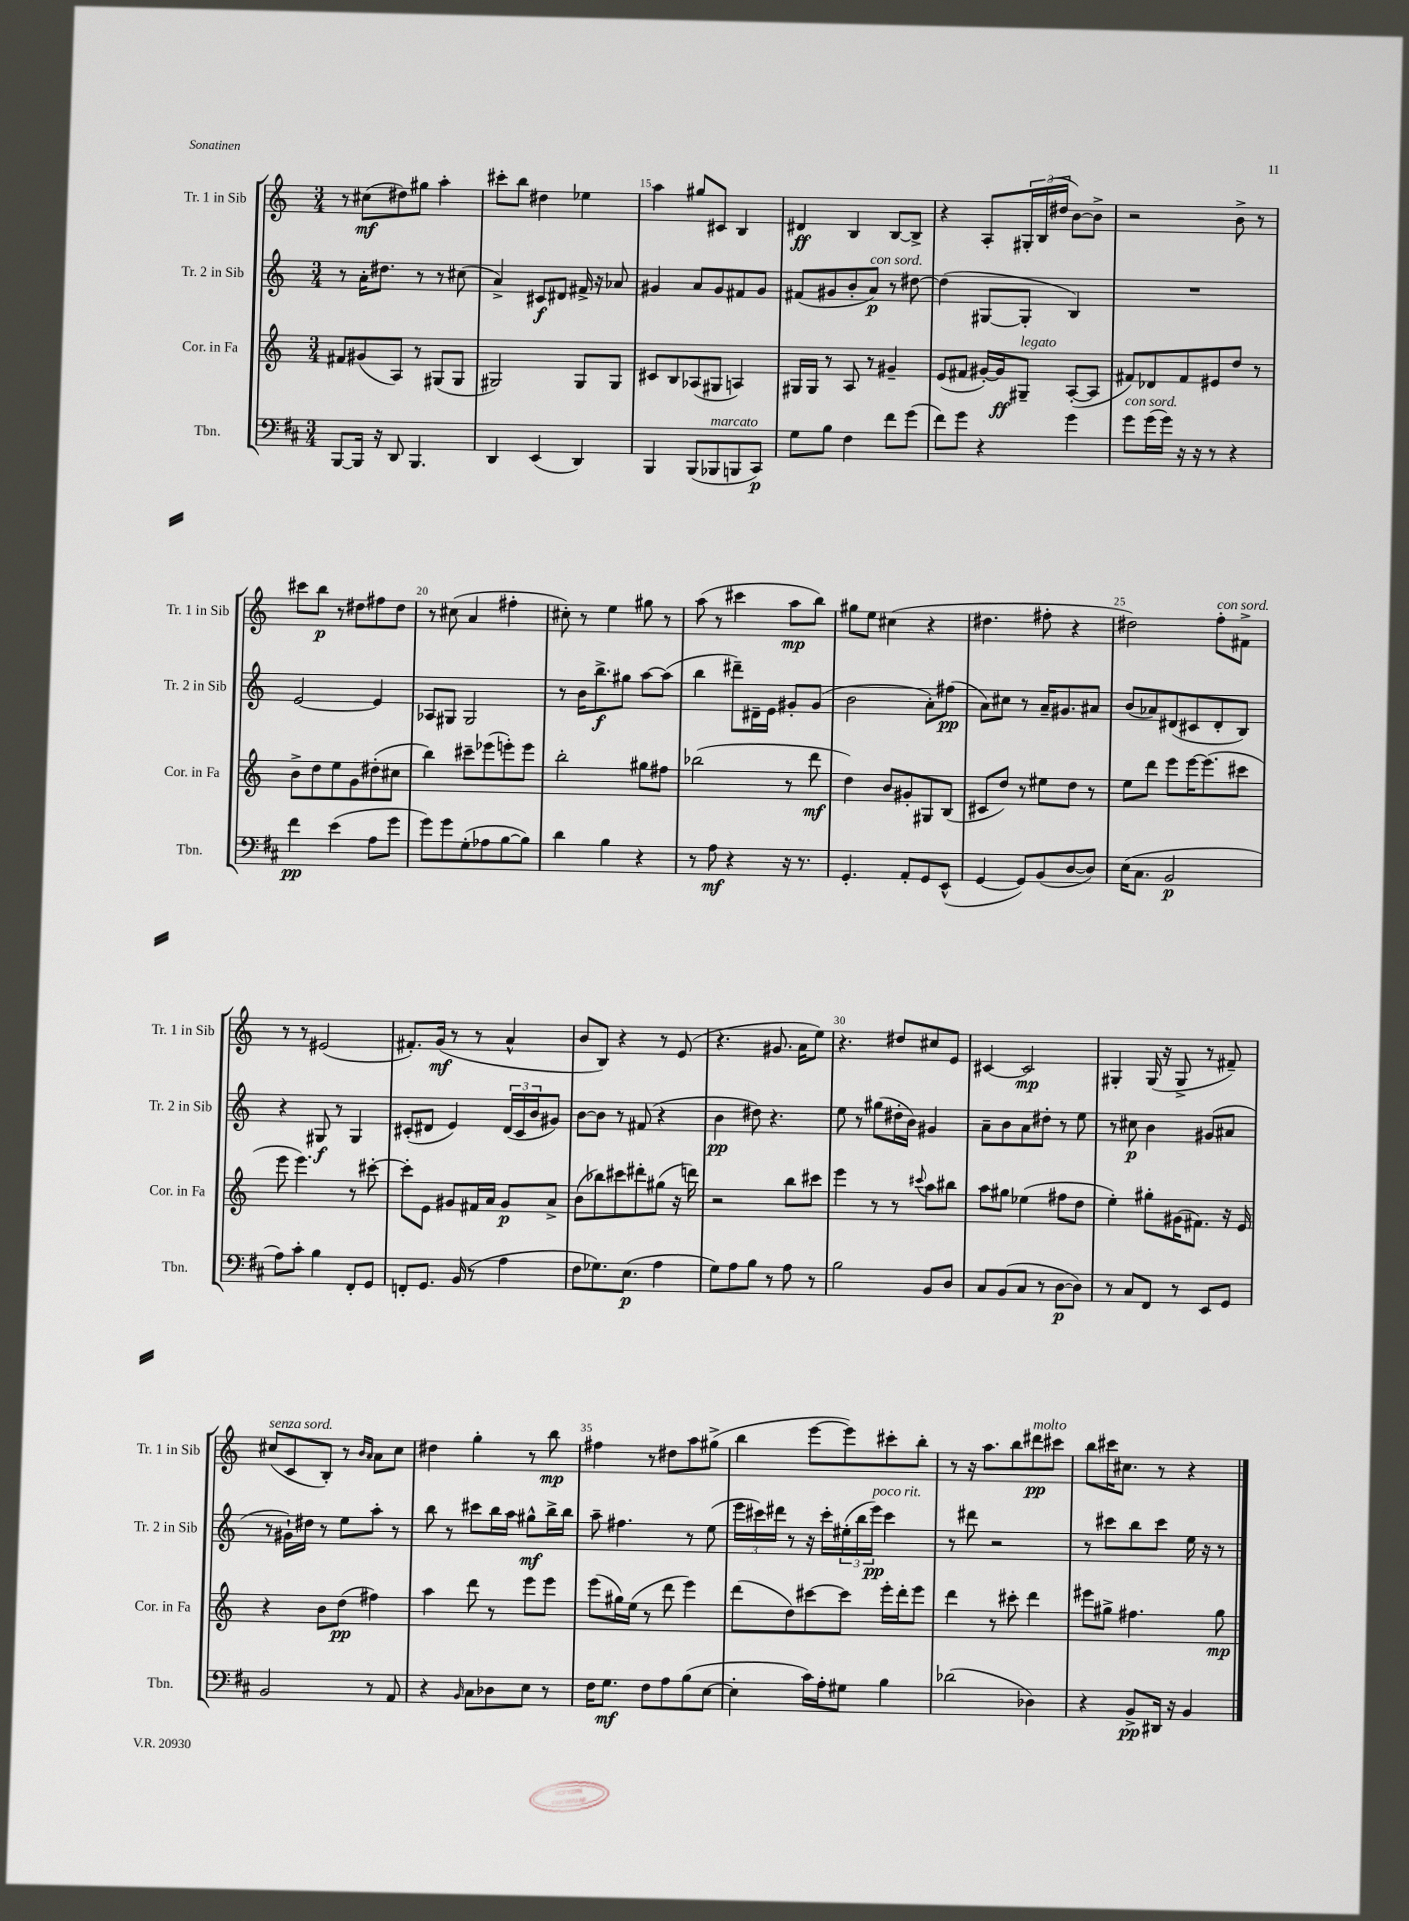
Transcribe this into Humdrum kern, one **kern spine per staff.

**kern	**kern	**kern	**kern
*staff4	*staff3	*staff2	*staff1
*clefF4	*clefG2	*clefG2	*clefG2
*k[f#c#]	*k[]	*k[]	*k[]
*M3/4	*M3/4	*M3/4	*M3/4
[8BBB	8f#	8r	8r
16BBB]	(8g#	16a'	(8cc#
16r	.	8.dd#	.
8DD	8A)	.	8dd#)
4.BBB	8r	8r	8gg#
.	(8G#	8r	4aa'
.	8G#	(8cc#	.
=	=	=	=
4DD	2G#)	4a^)	8ccc#'
.	.	.	8bb
(4EE	.	8c#	4dd#
.	.	8d#	.
4DD)	8G#	16f#^	4ee-
.	.	16r	.
.	8G#	8a-	.
=	=	=	=
4BBB	8c#	4g#	4aa
.	8B	.	.
(8BBB	(8A-	8a	8gg#
8BBB-	8G#	8g#	8c#
8BBB	4A)	8f#	4B
8CC#)	.	8g#	.
=	=	=	=
8G	16G#	(8f#	4d#
.	16G#	.	.
8B	8r	8g#	.
4F#	8A	8b'	4B
.	8r	8a)	.
8f#	4g#~	8r	[8B
(8g	.	[8dd#	8B^]
=	=	=	=
8f#)	(8e	(4dd#]	4r
8g	8f#	.	.
4r	[16g#')	[8G#	8A'
.	16g#]	.	.
.	8G#~	8G#']	24G#'
.	.	.	(24B
.	.	.	24dd#
4g	([8A'	4B)	[8b)
.	8A]	.	8b^]
=	=	=	=
8g	8f#)	2.r	2r
(16g	8d-	.	.
16g)	.	.	.
16r	8f#	.	.
16r	.	.	.
8r	8e#	.	.
4r	8dd	.	8b^
.	8r	.	8r
=	=	=	=
4f#	8b^	[2e	8ccc#
.	8dd	.	8bb
(4e	8ee	.	8r
.	8g	.	8dd#
8A	(8dd#'	4e]	8ff#
8g	8cc#	.	8dd#
=	=	=	=
8g)	4bb)	8A-	8r
8g	.	8G#	(8cc#
(8G'	8ccc#~	2G#	4a
8A-	(8eee-	.	.
[8B	8eee')	.	4ff#'
8B])	8eee	.	.
=	=	=	=
4d	2bb'	8r	8cc#')
.	.	16b	8r
.	.	8.bb^	.
4B	.	.	4ee
.	.	8gg#	.
4r	8gg#	[8aa	8gg#
.	8ff#	(8aa]	8r
=	=	=	=
8r	(2bb-	4bb	(8aa
8A	.	.	8r
4r	.	8ddd#~)	4ccc#
.	.	16d#~	.
.	.	16e	.
16r	8r	8g#'	8aa
8.r	.	.	.
.	8ddd	(8g#	8bb)
=	=	=	=
4.GG'	4dd)	2b	8gg#
.	.	.	8ee
.	8b	.	(4cc#
8AA'	8g#'	.	.
8GG	8G#	8a')	4r
(8EE^^	(8B	(8ff#	.
=	=	=	=
[4GG	8c#	8a)	4.dd#
.	8dd)	8cc#	.
8GG])	8r	8r	.
(8BB	8ee#	16a~	8ff#'
.	.	8.g#	.
[8D	8dd	.	4r
8D])	8r	8a#	.
=	=	=	=
(16E	8ee	(8b	2dd#)
8.C#	.	.	.
.	8ddd	8a-)	.
2BB	8eee	(8d#	.
.	[16eee	8c#	.
.	(8.eee]	.	.
.	.	8d#'	8ff'
.	8ccc#	8B)	8f#^
=	=	=	=
8A)	8eee	4r	8r
8c#'	4.eee)	.	8r
4B	.	8G#	(2e#
.	.	8r	.
8FF#'	8r	4G#	.
8GG	[8ccc#'	.	.
=	=	=	=
8FF'	8ccc#']	(8c#'	8.f#')
8.GG	8e	8d#	.
.	.	.	(16g
.	8g#	4e)	8r
(16BB	.	.	.
8r	16f#	.	8r
.	16a	.	.
4A	8g#	(24d#	4a^^
.	.	24c#	.
.	.	24b	.
.	8a^	8g#)	.
=	=	=	=
8F#	(8b	[8b	8b
8.G-)	8bb-)	8b]	8B)
.	8ccc#	8r	4r
(8.E	.	.	.
.	8ddd#'	(8f#	.
4A	(8gg#	4r	8r
.	16r	.	(8e
.	16ddd)	.	.
=	=	=	=
8G)	2r	4b	4.r
8A	.	.	.
8B	.	8dd#)	.
8r	.	4.r	8.g#
8A	8bb	.	.
.	.	.	16a
8r	8ccc#	.	8ee)
=	=	=	=
2B	4eee	8ee	4.r
.	.	8r	.
.	8r	(8gg#	.
.	8r	16dd#'	8dd#
.	.	16b)	.
.	8qqccc#	.	.
8BB	8aa	4g#	8cc#
8D	8bb#	.	8e
=	=	=	=
8C#	8aa	8a~	[4c#
(8BB	8gg#	8b	.
8C#	(4ee-	8a	2c#]
8r	.	8dd#'	.
[8D	8ff#	8r	.
8D])	8dd	8ee	.
=	=	=	=
8r	4ee')	8r	4G#'
8C#	.	8cc#	.
8FF#	8gg#'	4b	(16G#
.	.	.	16r
8r	(16g#	.	8G#^
.	8.f#)	.	.
8EE	.	(8g#	8r
8GG	16r	8a#	8f#~)
.	16e	.	.
=	=	=	=
2BB	4r	8r	(8cc#
.	.	16g#`)	8c
.	.	16dd#	.
.	8b	8r	8B')
.	(8dd	8ee	8r
.	.	.	16qqb
.	.	.	16qqa
8r	4ff#)	8aa'	8a
8AA	.	8r	8cc#
=	=	=	=
4r	4aa	8bb	4dd#
.	.	8r	.
16qqBB	.	.	.
8C#	8ddd	8ccc#	4gg'
8D-	8r	16bb	.
.	.	16aa	.
8E	8eee	8gg#^^	8r
8r	8eee	16bb^	8bb
.	.	16bb	.
=	=	=	=
16F#	(8eee	8aa~	4ff#
8.G	.	.	.
.	16gg#)	4.ff#	.
.	(16ee	.	.
8F#	8r	.	8r
8A	8ddd	.	8dd#
(8B	4eee)	8r	8aa
[8E	.	(8ee	(8gg#^
=	=	=	=
4E']	(8ddd	24eee	4bb
.	.	24ccc#)	.
.	.	24ddd#	.
.	8dd)	8r	.
16c#)	[8ccc#	16r	[8eee
16A'	.	16ccc#'	.
8G#	8ccc#]	(24ee#'	8eee])
.	.	24bb	.
.	.	24eee)	.
4B	16eee'	4ccc#	8ccc#'
.	16ddd'	.	.
.	8eee	.	8bb'
=	=	=	=
(2d-	4ddd	8r	8r
.	.	8ddd#	16r
.	.	.	8.aa
.	8r	2r	.
.	8ccc#'	.	8bb
4D-)	4ddd	.	8ddd#
.	.	.	8ccc#
=	=	=	=
4r	8eee#	8r	8bb
.	8gg#^	8ccc#	16ccc#
.	.	.	8.cc#
8BB^	4.ff#	8bb	.
16DD#	.	8ccc#	8r
16r	.	.	.
4BB	.	16ee	4r
.	.	16r	.
.	8gg#	8r	.
==	==	==	==
*-	*-	*-	*-
